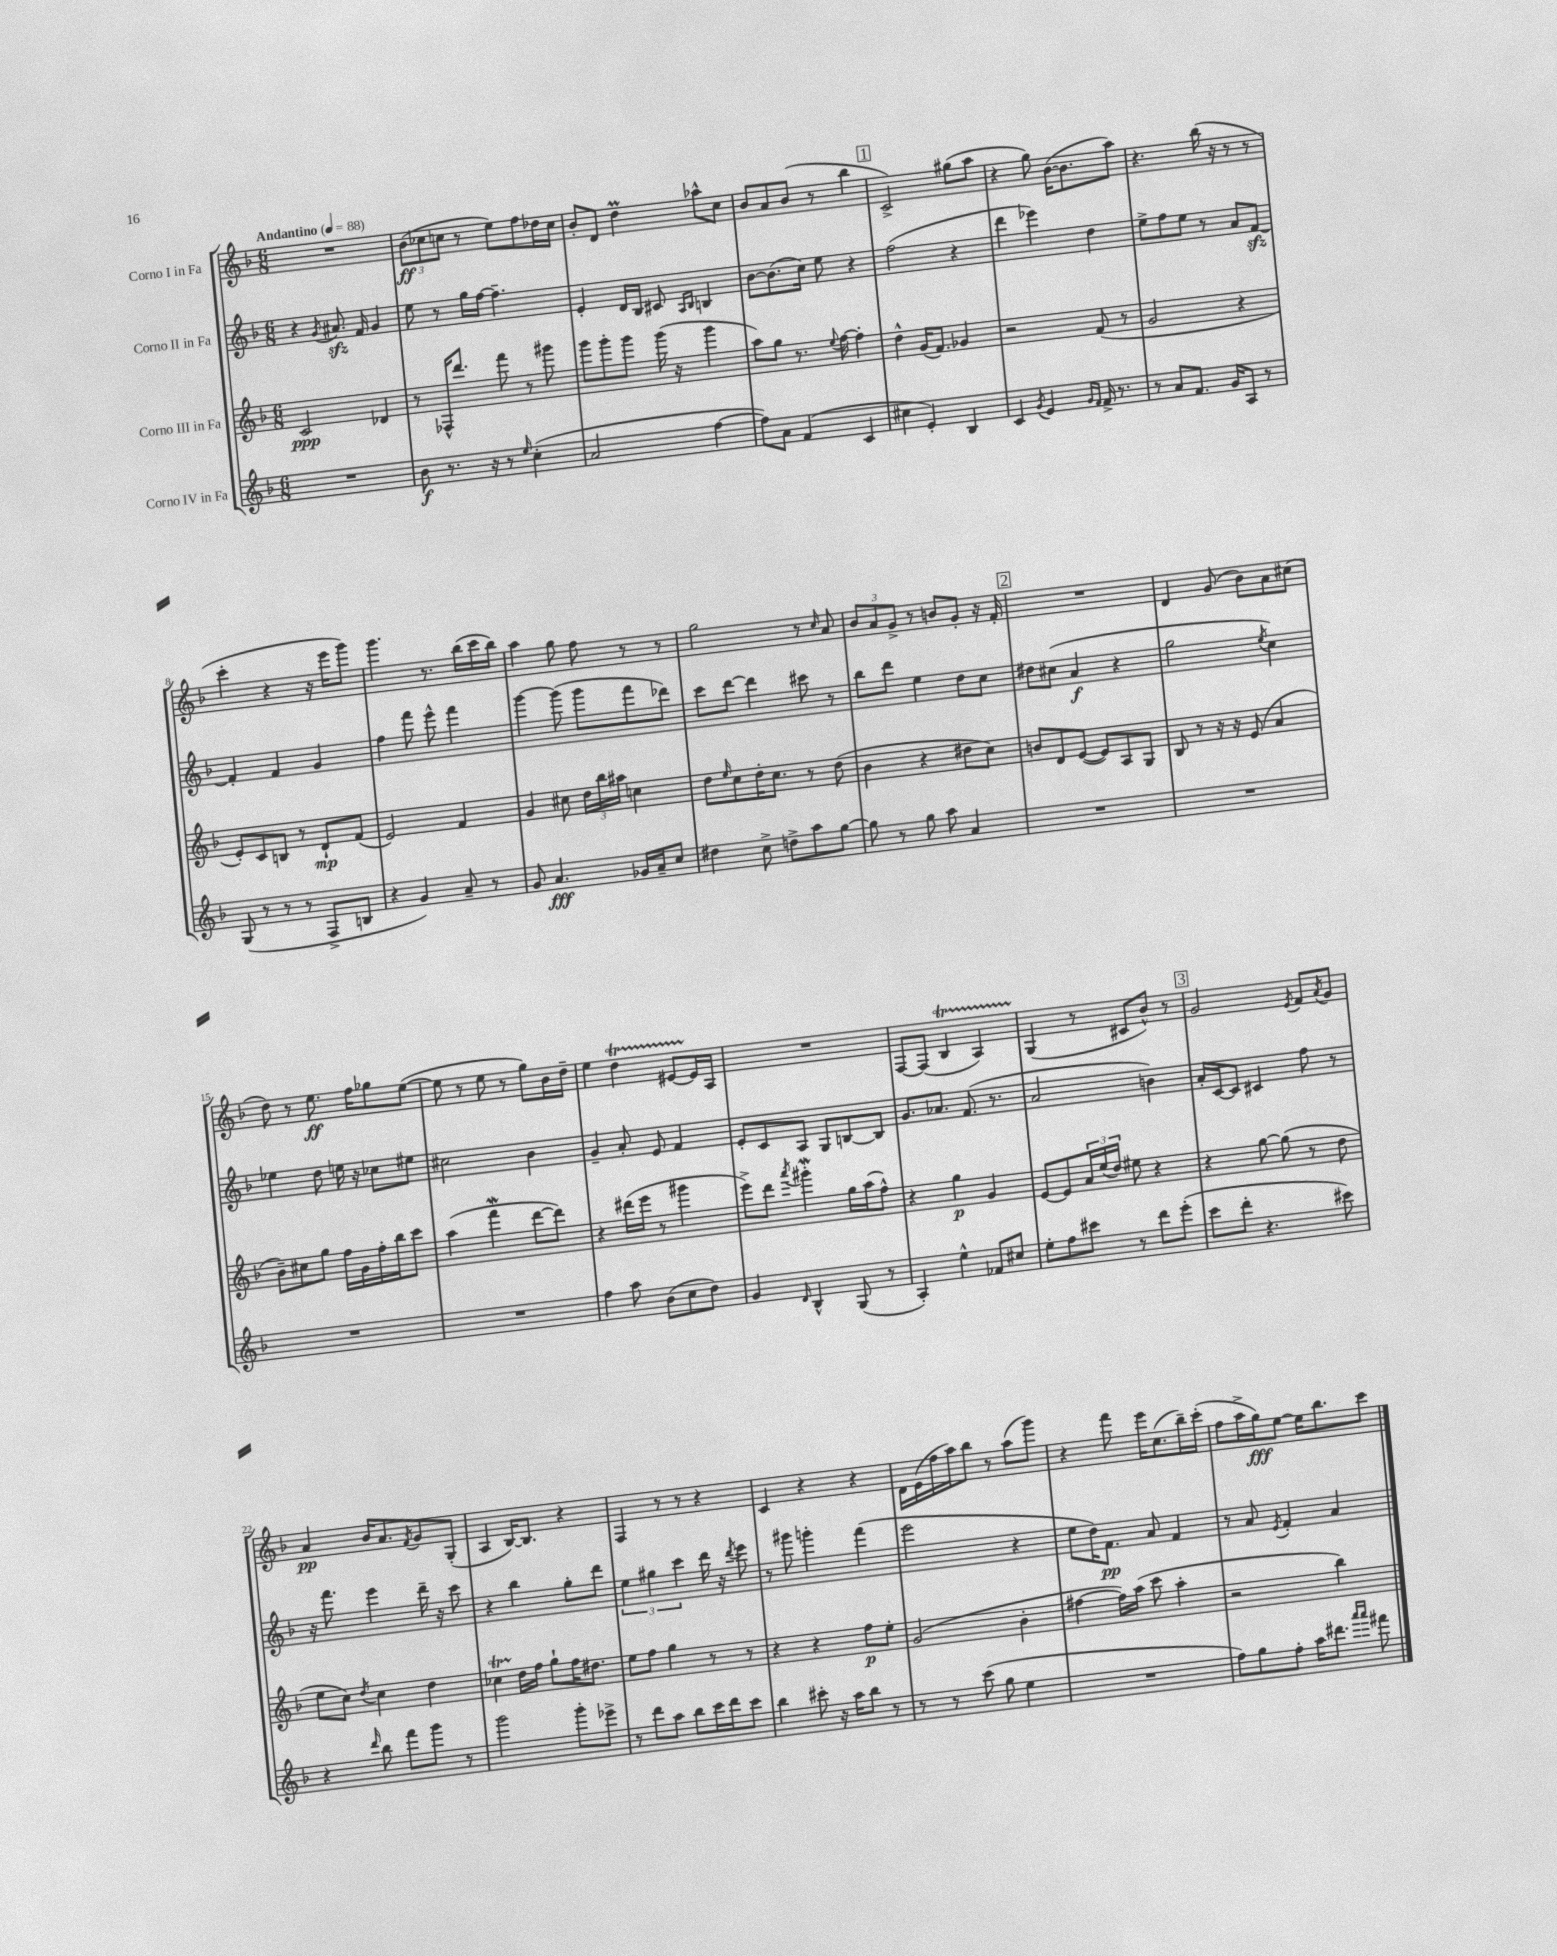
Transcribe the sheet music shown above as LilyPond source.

<<
\new StaffGroup <<
\new Staff = "s0" \with { instrumentName = "Corno I in Fa" } {
    \clef treble \key f \major \numericTimeSignature \time 6/8 \tempo "Andantino" 4 = 88
    R2. |
    \tuplet 3/2 { bes'8\ff( ces''8 c''8 } r8 e''8) f''8 des''16 c''16 |
    bes'8-. d'8 d''4\prall aes''8-^ c''8 |
    bes'8 a'8 bes'8( r8 bes''4 |
    \mark \markup { \box "1" } c'2->) gis''8( a''8 |
    r4 g''8) bes'16~( bes'8. a''8) |
    r4. bes''16( r16 r8 r8 |
    c'''4-. r4 r16 e'''16 g'''8) |
    g'''4. r8. bes''16( c'''16 bes''16) |
    a''4 g''8 f''8 r8 r8 |
    g''2 r8 \grace { c''16 } a'8 |
    \tuplet 3/2 { bes'8 a'8 g'8-> } r8 b'8 g'8-. r16 f'16-. |
    \mark \markup { \box "2" } R2. |
    d'4 g'8( bes'8) a'8 cis''8( |
    d''8) r8 e''8.\ff f''16 ges''8 e''8~( |
    e''8 r8 e''8 r8 g''8) bes'16 d''16-- |
    e''4 d''4\startTrillSpan eis'8~ eis'16\stopTrillSpan a16 |
    R2. |
    f8~ f8( bes4\startTrillSpan a4) |
    g4\stopTrillSpan( r8 cis'8 bes'8-^) r8 |
    \mark \markup { \box "3" } g'2 \acciaccatura { e'8 } f'8 \acciaccatura { a'8 } g'8 |
    a'4\pp bes'16 a'8. \acciaccatura { f'8 } g'8 g8-.( |
    a4 bes16~) bes8. r4 |
    f4 r8 r8 r4 |
    c'4 r4 r4 |
    d'16 e'16( f''16 a''16) bes''8 r8 a''8( g'''8) |
    r4 f'''8 e'''16 c''8.( bes''16--) c'''16-.( |
    f''8 a''16-> g''16\fff) e''8~ e''16 bes''8. c'''8 \bar "|." |
}
\new Staff = "s1" \with { instrumentName = "Corno II in Fa" } {
    \clef treble \key f \major \numericTimeSignature \time 6/8
    r4 \acciaccatura { g'8 } ais'8.\sfz f'16 g'4 |
    e''8 r8 g''16 f''16~ f''4.-- |
    e'4-. d'16 bes16 cis'8 \grace { a16 bes16 } b4 |
    bes'8~ bes'8.( c''16) e''8 r4 |
    \mark \markup { \box "1" } f''2( r4 |
    d'''4 ees'''4) d''4 |
    e''8-> f''8 e''8 r8 a'8 f'8~\sfz |
    f'4-. f'4 g'4 |
    f''4 f'''8 e'''8-^ f'''4 |
    g'''4~ g'''8( g'''8 f'''8 des'''8) |
    c'''8 d'''8~ d'''4 cis'''8 r8 |
    bes''8 d'''8 e''4 d''8 c''8 |
    \mark \markup { \box "2" } dis''8 cis''8( a'4\f r4 |
    g''2 \acciaccatura { e''8 } c''4) |
    ees''4 d''8 e''16 r16 ces''8 eis''8 |
    cis''2 bes'4 |
    g'4-- a'8-. e'8 f'4 |
    e'8-. c'8 a8 g8 b8~ b8 |
    g'8. aes'8. f'8.( r8. |
    a'2 b'4) |
    \mark \markup { \box "3" } a'16-. c'16~ c'8 cis'4 f''8 r8 |
    r16 f'''8. e'''4 d'''16-- r16 c'''8 |
    r4 bes''4 g''8-. d'''8 |
    \tuplet 3/2 { e''4 gis''4 c'''4 } d'''16 r16 \acciaccatura { d'''8 } e'''8 |
    r8 gis'''8 g'''4-. f'''4( |
    e'''2 r4 |
    e''8 d''16) f'8.\pp a'8 f'4 |
    r8 a'8 \acciaccatura { e'8 } f'4-. a'4 \bar "|." |
}
\new Staff = "s2" \with { instrumentName = "Corno III in Fa" } {
    \clef treble \key f \major \numericTimeSignature \time 6/8
    c'2\ppp des'4 |
    r8 fes16-^ d'''8. f'''8 r8 gis'''8 |
    g'''8 g'''8-. g'''8 g'''16( r16 g'''4 |
    a''8) g''8 r8. \appoggiatura { e''8 } f''16~ f''4-. |
    \mark \markup { \box "1" } d''4-^ g'16( f'8.) ges'4 |
    r2 f'8( r8 |
    g'2 r4 |
    e'8-.) c'8 b8 r8 d'8-!\mp f'8( |
    e'2) f'4 |
    g'4 cis''8 \tuplet 3/2 { d''16 bes''16 ais''16 } c''4 |
    d''8 \grace { e''16 } c''8 d''16-. c''8. r8 d''8( |
    bes'4 r4 dis''8 c''8) |
    \mark \markup { \box "2" } b'8 d'8 e'8~( e'8) a8 g8 |
    bes8 r8 r16 r16 e'8( a'4 |
    bes'8--) cis''8 g''8 f''16 g'16 f''16-. bes''16 c'''8 |
    a''4( f'''4\mordent d'''8~ d'''8) |
    r4 dis'''16( e'''16 r8 gis'''4 |
    e'''8->) d'''8 \acciaccatura { a'''8 } gis'''4-.\mordent g''16 a''16( f''8-^) |
    r4 g''4\p g'4 |
    e'8~ e'8 \tuplet 3/2 { a'16 e''16( d''16) } eis''8 r4 |
    \mark \markup { \box "3" } r4 g''8~ g''8( r8 d''8 |
    e''8 c''8) \acciaccatura { d''8 } c''4 d''4 |
    ces''4\startTrillSpan d''16\stopTrillSpan f''16 g''8-! f''16 dis''8. |
    e''8 f''8 g''4 r8 r8 |
    r4 r4 f''8\p e''8-. |
    g'2( bes'4-. |
    fis''4~ fis''16) a''16( c'''8 a''4-. |
    r2 bes''4) \bar "|." |
}
\new Staff = "s3" \with { instrumentName = "Corno IV in Fa" } {
    \clef treble \key f \major \numericTimeSignature \time 6/8
    R2. |
    bes'8\f r8. r16 r8 \grace { e''16 } c''4-.( |
    a'2 f''4~ |
    f''8) a'8 f'4( c'4 |
    \mark \markup { \box "1" } cis''4 e'4-.) bes4 |
    c'4 \acciaccatura { g'8 } e'4 \grace { g'16 f'16 } f'16-> r8. |
    r8 a'8 f'8. g'16 a8 r8 |
    g8( r8 r8 r8 f8-> b8 |
    r4 g'4) a'8-- r8 |
    g'8 a'4.\fff ges'16 a'16-- c''8 |
    dis''4 c''8-> d''8-> a''8 g''8~ |
    g''8 r8 g''8 a''8 a'4 |
    \mark \markup { \box "2" } R2. |
    R2. |
    R2. |
    R2. |
    f''4 a''8 bes'8( c''8 d''8) |
    g'4 \grace { d'16 } bes4-^ g8( r8 |
    a4-.) e''4-^ fes'8 cis''8 |
    e''8-. f''8 cis'''8 r8 d'''8 e'''8-.( |
    \mark \markup { \box "3" } c'''8 d'''8-. r4. cis'''8) |
    r4 \grace { d'''16 } bes''8 f'''8 g'''8 r8 |
    g'''2 g'''8-. ees'''8-> |
    r8 d'''8 a''8 bes''8 c'''16 d'''16 c'''8 |
    bes''4 cis'''8-. r16 a''16 bes''8 r8 |
    r8 r8 c'''8( g''8 e''4 |
    R2. |
    f''8) g''8 f''8-. a''16 dis'''8. \grace { a'''16 a'''16 } fis'''8 \bar "|." |
}
>>
>>
